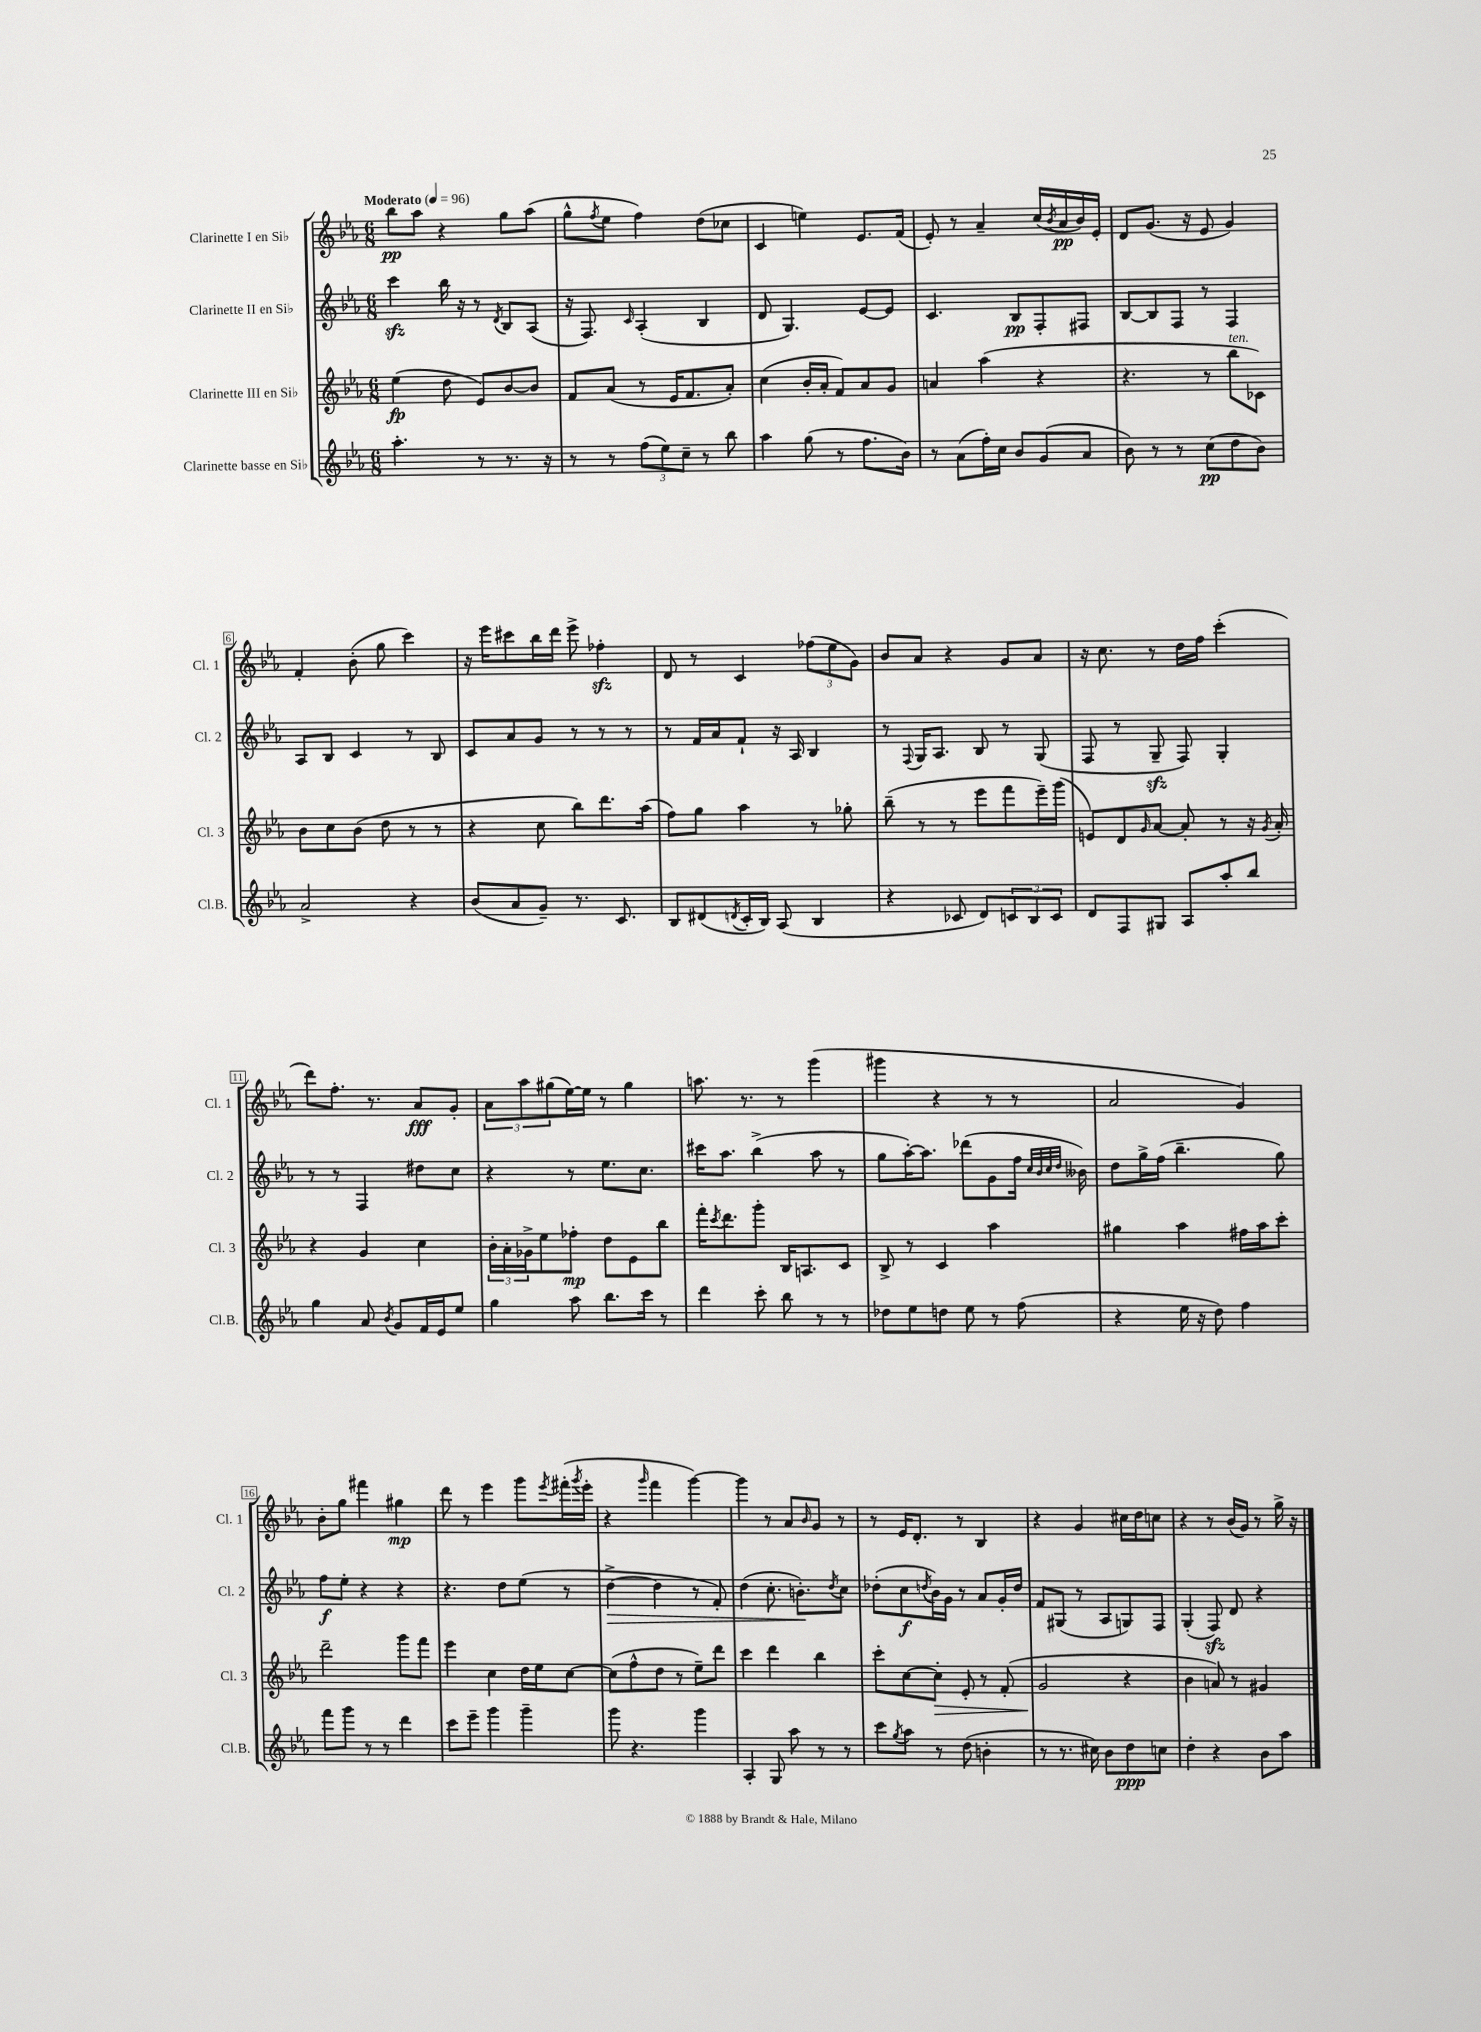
<<
\new StaffGroup <<
\new Staff = "s0" \with { instrumentName = "Clarinette I en Sib" shortInstrumentName = "Cl. 1" } {
    \clef treble \key ees \major \numericTimeSignature \time 6/8 \tempo "Moderato" 4 = 96
    bes''8\pp aes''8 r4 g''8 aes''8( |
    g''8-^ \acciaccatura { f''8 } ees''8 f''4) d''8( ces''8 |
    c'4 e''4) ees'8. f'16( |
    ees'8-.) r8 aes'4-- c''16( \acciaccatura { bes'8 } aes'16\pp bes'16) ees'16-. |
    d'8 g'8.( r16 ees'8 g'4) |
    f'4-. bes'8-.( g''8 c'''4) |
    r16 ees'''16 cis'''8 bes''16 d'''16 ees'''8-> fes''4-.\sfz |
    d'8 r8 c'4 \tuplet 3/2 { fes''8( ees''8 g'8) } |
    bes'8 aes'8 r4 g'8 aes'8 |
    r16 c''8. r8 d''16 f''16 c'''4-.( |
    d'''8) f''8.-. r8. aes'8\fff g'8-. |
    \tuplet 3/2 { aes'8 aes''8 gis''8( } ees''16~) ees''16 r8 gis''4 |
    a''8. r8. r8 g'''4( |
    gis'''4 r4 r8 r8 |
    aes'2 g'4) |
    bes'8-. g''8 fis'''4 gis''4\mp |
    d'''8 r8 ees'''4 g'''8 \acciaccatura { ees'''8 } fis'''16-.( \acciaccatura { g'''8 } ees'''16-. |
    r4 \grace { g'''16 } f'''4 g'''4~) |
    g'''4 r8 aes'8 \grace { bes'16 } g'8 r8 |
    r8 ees'16 d'8.-. r8 bes4 |
    r4 g'4 cis''16 d''16 c''8 |
    r4 r8 bes'16( g'16) r8 g''16-> r16 \bar "|." |
}
\new Staff = "s1" \with { instrumentName = "Clarinette II en Sib" shortInstrumentName = "Cl. 2" } {
    \clef treble \key ees \major \numericTimeSignature \time 6/8
    c'''4\sfz bes''16 r16 r8 \acciaccatura { d'8 } bes8 aes8( |
    r16 f8.) \grace { c'16 } aes4-.( bes4 |
    d'8 g4.) ees'8~ ees'8 |
    c'4. bes8\pp f8-. fis8 |
    bes8~ bes8 f8 r8 f4 |
    aes8 bes8 c'4 r8 bes8 |
    c'8 aes'8 g'8 r8 r8 r8 |
    r8 f'16 aes'16 f'8-! r16 aes16 bes4 |
    r8 \appoggiatura { f8 } g16 aes8. bes8 r8 g8( |
    f8 r8 g8--\sfz f8) g4-. |
    r8 r8 f4 dis''8 c''8 |
    r4 r8 ees''8. c''8. |
    cis'''16 aes''8. bes''4->( aes''8 r8 |
    g''8 aes''16~-.) aes''8. des'''8( g'8 f''16 \grace { c''32 bes'32 c''32 d''32 } beses'16) |
    d''8 g''16-> f''16( bes''4.-- g''8) |
    f''8\f ees''8-. r4 r4 |
    r4. d''8 ees''8( r8 |
    d''4~->\> d''4 r8 f'8-.) |
    d''4( c''8.-. b'8.-.\!) \acciaccatura { d''8 } c''8 |
    des''8-.( c''8\f \acciaccatura { d''8 } bes'16) g'16 r8 aes'8 g'16-. d''16 |
    f'8 gis8( r8 aes8 g8) f8 |
    g4-.( f8\sfz) d'8 r4 \bar "|." |
}
\new Staff = "s2" \with { instrumentName = "Clarinette III en Sib" shortInstrumentName = "Cl. 3" } {
    \clef treble \key ees \major \numericTimeSignature \time 6/8
    ees''4\fp( d''8 ees'8) bes'8~ bes'8 |
    f'8 aes'8( r8 ees'16 f'8. aes'8-.) |
    c''4( bes'16-. aes'16-. f'8) aes'8 g'8 |
    a'4 aes''4( r4 |
    r4. r8 bes''8^\markup { \italic "ten." } ces'8) |
    bes'8 c''8 bes'8( d''8 r8 r8 |
    r4 c''8 bes''8) d'''8. aes''16( |
    f''8) g''8 aes''4 r8 ges''8-. |
    bes''8--( r8 r8 ees'''8 f'''8 ees'''16--) g'''16( |
    e'8) d'8 \grace { g'16 } aes'8~ aes'8-. r8 r16 \acciaccatura { g'8 } aes'16-. |
    r4 g'4 c''4 |
    \tuplet 3/2 { bes'16-. aes'16-. ges'16-> } ees''8 fes''8-.\mp d''8 ees'8 bes''8 |
    f'''16-. \acciaccatura { c'''8 } d'''8. g'''8-. bes16 a8. c'8 |
    bes8-> r8 c'4 aes''4 |
    gis''4 aes''4 fis''16 aes''16 c'''8-. |
    d'''2-- g'''8 f'''8 |
    ees'''4 c''4 d''16 ees''16 c''8~ |
    c''8( f''8-^ d''8 r8 ees''8--) d'''8 |
    c'''4 d'''4 bes''4 |
    c'''8-. c''8~ c''8-.\> ees'8-. r8 f'8-.( |
    g'2\! r4 |
    bes'4 a'8) r8 gis'4 \bar "|." |
}
\new Staff = "s3" \with { instrumentName = "Clarinette basse en Sib" shortInstrumentName = "Cl.B." } {
    \clef treble \key ees \major \numericTimeSignature \time 6/8
    aes''4.-. r8 r8. r16 |
    r8 r8 \tuplet 3/2 { f''8( ees''8) c''8-- } r8 bes''8 |
    aes''4 g''8( r8 f''8. bes'16) |
    r8 aes'8( f''16-.) c''16 bes'8 g'8( aes'8 |
    bes'8) r8 r8 c''8\pp( d''8 bes'8) |
    aes'2-> r4 |
    bes'8( aes'8 g'8--) r8. c'8. |
    bes8 dis'8( \acciaccatura { d'8 } c'16-. bes16) aes8( bes4 |
    r4 ces'8 d'8) \tuplet 3/2 { c'8 bes8 c'8 } |
    d'8 f8 gis8 aes8 aes''8-. bes''8 |
    g''4 aes'8 \acciaccatura { bes'8 } g'8 f'16 ees'16 ees''8 |
    g''4 aes''8 bes''8. c'''16 r8 |
    d'''4 c'''8-. bes''8 r8 r8 |
    des''8 ees''8 d''8 ees''8 r8 f''8( |
    r4 ees''16 r16 d''8) f''4 |
    f'''8 g'''8 r8 r8 d'''4 |
    c'''8 ees'''8-- g'''4 g'''4-- |
    g'''8 r4. g'''4 |
    aes4-. g8 aes''8 r8 r8 |
    c'''8 \acciaccatura { g''8 } aes''8 r8 d''8( b'4-. |
    r8 r8. cis''16) bes'8 d''8\ppp c''8 |
    d''4-. r4 bes'8 aes''8 \bar "|." |
}
>>
>>
\layout { \context { \Score \override BarNumber.stencil = #(make-stencil-boxer 0.1 0.3 ly:text-interface::print) } }
